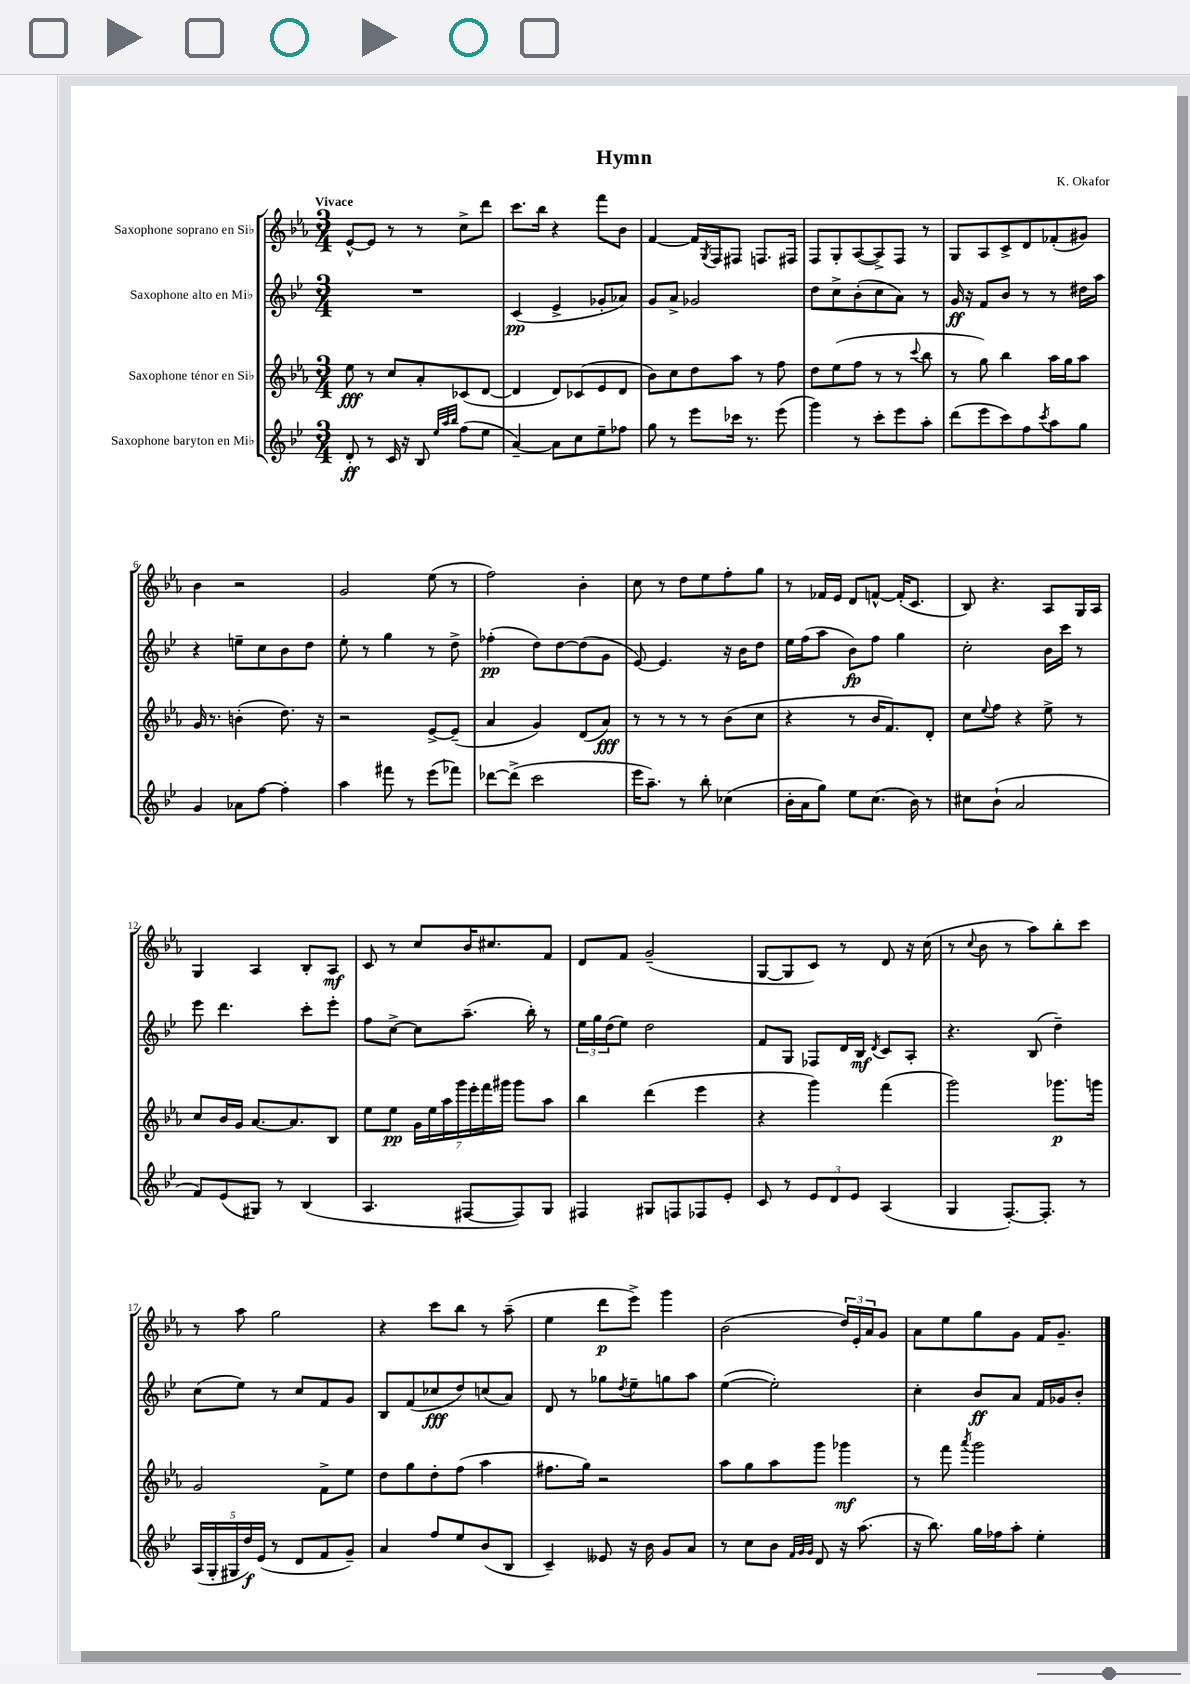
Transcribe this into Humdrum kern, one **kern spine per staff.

**kern	**kern	**kern	**kern
*staff4	*staff3	*staff2	*staff1
*clefG2	*clefG2	*clefG2	*clefG2
*k[b-e-]	*k[b-e-a-]	*k[b-e-]	*k[b-e-a-]
*M3/4	*M3/4	*M3/4	*M3/4
8d'/	8ee-\	2.r	[8e-^^/L
8r	8r	.	8e-/]J
16c/	8cc/L	.	8r
16r	.	.	.
8B-/	8a-'/	.	8r
32qqee-/LLL	.	.	.
32qqaa/	.	.	.
32qqbb-/JJJ	.	.	.
(8ff\L	(8c-/	.	8cc^\L
8ee-\J	[8d/J	.	8ddd\J
=	=	=	=
[4a~/)	4d/]	(4c/	8.ccc\L
.	.	.	16bb-\Jk
8a\]L	8d/L)	4e-^/	4r
8cc\	(8c-/	.	.
8ee-~\	8e-/	8g-'/L	8fff\L
8ff-\J	8d/J	8a-/J)	8b-\J
=	=	=	=
8gg\	8b-\L)	8g/L	[4f/
8r	8cc\	8a^/J	.
8eee-\L	8dd\	2g-/	16f/]LL
.	.	.	8qG/
.	.	.	16F/J
16ccc-\Jk	8aa-\J	.	8F#/J
8.r	.	.	.
.	8r	.	8.F/L
(8eee-\	8ff\	.	.
.	.	.	16F#/Jk
=	=	=	=
4ggg\)	8dd\L	8dd\L	8F/L
.	(8ee-\	8cc^\	8G'/
8r	8ff\J	(8b-'\	([8A-/
8ccc'\L	8r	8cc\	8A-^/])
8eee-\	8r	8a\J)	8F/J
.	8qqccc/	.	.
8aa'\J	8bb-\	8r	8r
=	=	=	=
(8ddd\L	8r	16g/	8G/L
.	.	16r	.
8eee-\	8gg\)	8f/L	8A-/
8ccc\)	4bb-\	8b-/J	8c^/
8ff\	.	8r	8d/
8qccc/	.	.	.
8aa\	16aa-\LL	8r	(8f-'/
.	16gg\J	.	.
8gg\J	8aa-\J	16dd#\LL	8g#/J)
.	.	16aa\JJ	.
=	=	=	=
4g/	16g/	4r	4b-\
.	8.r	.	.
8a-\L	(4b'\	8ee~\L	2r
[8ff\J	.	8cc\	.
4ff'\]	8.dd\)	8b-\	.
.	.	8dd\J	.
.	16r	.	.
=	=	=	=
4aa\	2r	8ee-'\	2g/
.	.	8r	.
8fff#\	.	4gg\	.
8r	.	.	.
(8eee-\L	[8e-^/L	8r	(8ee-\
8fff-\J)	(8e-~/]J	8dd^\	8r
=	=	=	=
[8ddd-\L	4a-/	(4ff-'\	2ff\)
(8ddd-^\]J	.	.	.
2ccc\	4g/)	8dd\L)	.
.	.	[8dd\	.
.	(8d/L	(8dd\]	4b-'\
.	8a-/J)	8g\J	.
=	=	=	=
16eee-\LK	8r	[8e-/)	8cc\
8.aa~\J)	.	.	.
.	8r	4.e-/]	8r
8r	8r	.	8dd\L
8bb-'\	8r	.	8ee-\
(4cc-\	(8b-\L	16r	8ff'\
.	.	16b-\LK	.
.	8cc\J	8dd\J	8gg\J
=	=	=	=
16b-'\LL	4r	16ee-\LL	8r
16a\J	.	(16ff\J	.
8gg\J)	.	8aa\J	16f-/LL
.	.	.	16e-/JJ
8ee-\L	8r	8b-\L)	8d/L
(8.cc\J	16b-/LK	8ff\J	[8f^^/J
.	8.f/)	.	.
.	.	4gg\	(16f'/]LK
16b-\)	.	.	8.c/J
8r	8d'/J	.	.
=	=	=	=
8cc#\L	8cc\L	2cc'\	8B-/)
.	8qqee-/	.	.
(8b-`\J	8ff\J	.	4.r
2a/	4r	.	.
.	8ee-^\	16b-\LL	8A-/L
.	.	16ccc\JJ	.
.	8r	8r	16G/L
.	.	.	16A-/JJ
=	=	=	=
8f/L)	8cc/L	8eee-\	4G/
(8e-/	16b-/L	4.ddd\	.
.	16g/JJ	.	.
8G#/J)	[8.a-/L	.	4A-/
8r	.	.	.
.	8.a-/]	.	.
(4B-/	.	8ccc'\L	8B-'/L
.	8B-/J	8eee-'\J	8A-/J
=	=	=	=
4.A/	8ee-\L	8ff\L	8c/
.	8ee-\J	[8cc^\J	8r
.	28g\LL	8cc\]L	8cc/L
.	28ee-\	.	.
.	28aa-\	.	.
.	28ggg\	.	.
[8F#/L	.	(8.aa~\J	16b-/K
.	28eee-'\	.	.
.	28fff\	.	.
.	.	.	8.cc#/
.	28ggg#\JJ	.	.
8F#/])	8ggg#\L	.	.
.	.	16bb-'\)	.
8G/J	8aa-\J	8r	8f/J
=	=	=	=
4F#/	4bb-\	24ee-\LL	8d/L
.	.	24gg\	.
.	.	(24dd\J	.
.	.	8ee-\J)	8f/J
8G#/L	(4ddd\	2dd\	(2g~/
8F/	.	.	.
8F-/	4eee-\	.	.
8e-'/J	.	.	.
=	=	=	=
8c/	4r	8f/L	[8G/L
8r	.	8G/J	8G/]
12e-/L	4ggg\)	8F-/L	8c/J)
12d/	.	.	.
.	.	16d/L	8r
12e-/J	.	.	.
.	.	16B-/JJ	.
.	.	8qd/	.
(4A/	(4fff\	8c/L	8d/
.	.	8A'/J	16r
.	.	.	(16cc\
=	=	=	=
4G/	2ggg\)	4.r	8r
.	.	.	8qqcc/
.	.	.	8b-\
[8.F'/L)	.	.	8r
.	.	(8B-/	8aa-\L)
8.F'/]J	.	.	.
.	8.ggg-\L	4dd~\)	8bb-'\
8r	.	.	8ccc\J
.	16ggg\Jk	.	.
=	=	=	=
(20A/LL	2g/	(8cc\L	8r
20G'/	.	.	.
20G#/	.	.	.
.	.	8ee-\J)	8aa-\
20dd/)	.	.	.
(20e-/JJ	.	.	.
8r	.	8r	2gg\
8d/L	.	8cc/L	.
8f/	8f^\L	8f/	.
8g~/J)	8ee-\J	8g/J	.
=	=	=	=
4a/	8dd\L	8B-/L	4r
.	8gg\	(8f/	.
8ff/L	8dd'\	8cc-/	8ccc\L
8ee-/	(8ff\J	8dd/)	8bb-\J
(8b-/	4aa-\	(8cc/	8r
8B-/J	.	8a/J)	(8aa-~\
=	=	=	=
4c~/)	8.ff#\L	8d/	4ee-\
.	.	8r	.
.	16gg\Jk)	.	.
8e--/	2r	8gg-\L	8ddd\L
.	.	8qdd/	.
16r	.	8ee-~\	8eee-^\J)
16b-\	.	.	.
8g/L	.	8gg\	4ggg\
8a/J	.	8aa\J	.
=	=	=	=
8r	8aa-\L	([4ee-\	(2b-\
8cc\L	8gg\	.	.
8b-\J	8aa-\	2ee-'\])	.
32qqf/LLL	.	.	.
32qqg/	.	.	.
32qqg/JJJ	.	.	.
8d/	8ggg\J	.	.
16r	4ggg-\	.	24dd/LL)
.	.	.	24e-'/
(8.aa\	.	.	.
.	.	.	24a-/J
.	.	.	8g/J
=	=	=	=
16r	8r	4cc'\	8a-\L
8.bb-\)	.	.	.
.	8fff\	.	8ee-\
.	8qaaa-/	.	.
16gg\LL	2ggg\	8b-/L	8gg\
16ff-\J	.	.	.
8aa'\J	.	8a/J	8g\J
4ee-'\	.	16f/LL	16f/LK
.	.	16g-/J	8.g~/J
.	.	8b-'/J	.
==	==	==	==
*-	*-	*-	*-
